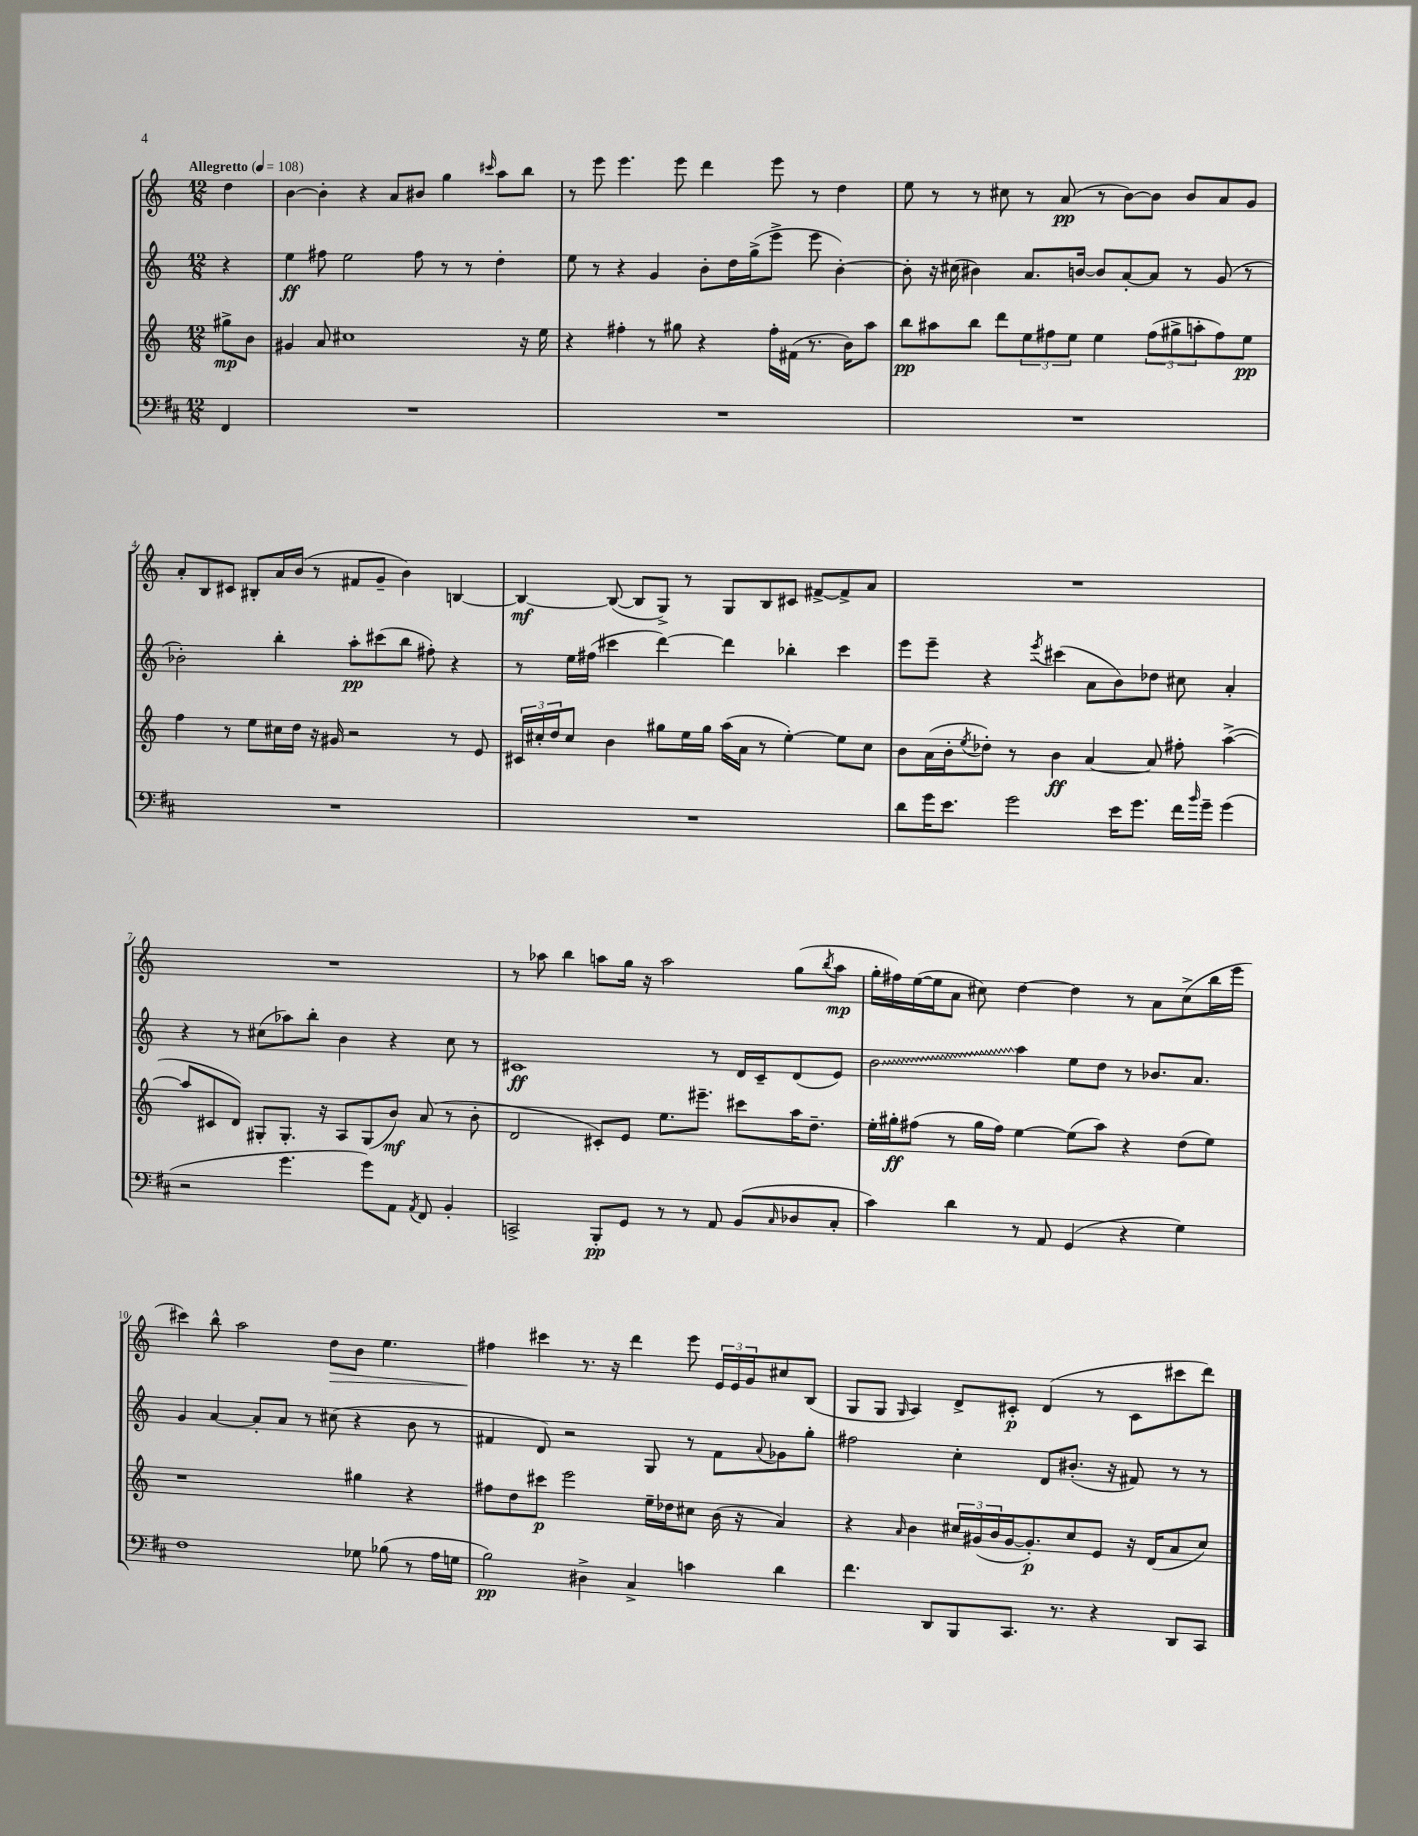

**kern	**kern	**kern	**kern
*staff4	*staff3	*staff2	*staff1
*clefF4	*clefG2	*clefG2	*clefG2
*k[f#c#]	*k[]	*k[]	*k[]
*M12/8	*M12/8	*M12/8	*M12/8
*MM108	*MM108	*MM108	*MM108
4FF#	8gg#^	4r	4dd
.	8b	.	.
=	=	=	=
1.r	4g#	4ee	[4b
.	8a	8ff#	4b']
.	1cc#	2ee	.
.	.	.	4r
.	.	.	8a
.	.	8ff#	8b#
.	.	8r	4gg
.	.	8r	.
.	.	.	16qqccc#
.	.	4dd'	8aa
.	16r	.	8bb
.	16ee	.	.
=	=	=	=
1.r	4r	8ee	8r
.	.	8r	8eee
.	4ff#'	4r	4.eee
.	8r	4g	.
.	8gg#	.	8eee
.	4r	8b'	4ddd
.	.	16dd	.
.	.	(16gg^	.
.	16ff#'	8eee^	8eee
.	(16f#	.	.
.	8.r	8eee	8r
.	.	[4b')	4dd
.	16b)	.	.
.	8aa	.	.
=	=	=	=
1.r	8bb	8b']	8ee
.	8aa#	16r	8r
.	.	(16cc#	.
.	8bb	4b#)	8r
.	8ddd	.	8cc#
.	12ee	8.a	8r
.	12ff#	.	.
.	.	.	(8a
.	12ee	.	.
.	.	[16b	.
.	4ee	8b]	8r
.	.	[8a'	[8b)
.	(12ff#	8a]	8b]
.	12gg#^	.	.
.	.	8r	8b
.	12aa'	.	.
.	8ff#)	(8g	8a
.	8ee	8r	8g
=	=	=	=
1.r	4ff	2b-')	8a'
.	.	.	8B
.	8r	.	8c#
.	8ee	.	8B#'
.	16cc#	4bb'	16a
.	16dd	.	(16b
.	16r	.	8r
.	16g#	.	.
.	2r	8aa'	8f#
.	.	(8ccc#	8g~
.	.	8bb	4b)
.	.	8ff#')	.
.	8r	4r	[4B
.	8e	.	.
=	=	=	=
1.r	24c#	8r	4B_
.	24cc#'	.	.
.	24dd	.	.
.	8cc#	16ee	.
.	.	(16ff#	.
.	4b	4ccc#	(8B_
.	.	.	8B]
.	8gg#	[4ddd)	8G^)
.	16ee	.	8r
.	16gg#	.	.
.	(16aa	4ddd]	8G
.	16a	.	.
.	8r	.	8B
.	[4ee')	4bb-'	8c#
.	.	.	[8f#^
.	8ee]	4ccc#	8f#^]
.	8cc#	.	8a
=	=	=	=
8d	8b	8eee	1.r
16g	(16a	8eee~	.
8.e	16b'	.	.
.	8qee	.	.
.	8dd-')	4r	.
2g	8r	.	.
.	.	8qeee	.
.	4b	(4ccc#	.
.	[4a	8a	.
16e	.	8b)	.
8.g	.	.	.
.	8a]	8dd-	.
16f#	8ff#'	8cc#	.
16qqb	.	.	.
16g~	.	.	.
(4g	([4aa^	4a'	.
=	=	=	=
2r	8aa]	4r	1.r
.	8c#	.	.
.	8d)	8r	.
.	8G#'	(8cc#	.
4.g	8.G#'	8aa-)	.
.	.	8bb'	.
.	16r	.	.
.	8A	4b	.
8g)	(8G#	.	.
8AA	8b)	4r	.
8qAA	.	.	.
8FF#	(8a	.	.
4BB'	8r	8cc#	.
.	8b'	8r	.
=	=	=	=
2CC^	2d	1c#	8r
.	.	.	8aa-
.	.	.	4bb
8BBB'	8c#')	.	8aa
8GG	8e	.	16gg
.	.	.	16r
8r	8.ee	.	2aa
8r	.	.	.
.	8.eee#~	.	.
8AA	.	8r	.
(8BB	8ccc#	16d	.
.	.	16c#~	.
16qqC#	.	.	.
8D-	16aa	(8d	(8gg
.	8.dd~	.	.
.	.	.	8qbb
8C#'	.	8e)	8aa
=	=	=	=
4c#)	16ee'	2b	16gg'
.	16gg#'	.	16ff#)
.	(8ff#	.	([16ee
.	.	.	16ee]
4d	8r	.	8a
.	16gg#	.	8cc#)
.	16ff#)	.	.
8r	[4ee	4aa	[4dd
8AA	.	.	.
(4GG	(8ee]	8ee	4dd]
.	8aa)	8dd	.
4r	4r	8r	8r
.	.	8.b-	8a
4G)	(8dd	.	(8cc#^
.	.	8.a	.
.	8ee)	.	16bb
.	.	.	16eee
=	=	=	=
1F#	1r	4g	4ccc#)
.	.	[4a	8bb^^
.	.	.	2aa
.	.	8a']	.
.	.	8a	.
.	.	8r	.
.	.	(8cc#	8dd
8G-	4gg#	4r	8b
(8B-	.	.	4.ee
8r	4r	8b	.
16A	.	8r	.
16G	.	.	.
=	=	=	=
2B)	8ff#	4f#	4ff#
.	8dd	.	.
.	8ccc#	8d)	4ccc#
.	2eee	2r	.
4D#^	.	.	8.r
.	.	.	16r
4C#^	.	.	4ddd
.	16ee~	8G	.
.	16dd-	.	.
4c	8cc#	8r	8eee
.	(16b	8f#	24e
.	.	.	24e
.	16r	.	.
.	.	.	24g
.	.	8qqa	.
4d	4a)	8g-	8cc#
.	.	8gg'	(8B
=	=	=	=
4.f#	4r	2ff#	8G
.	.	.	8G
.	16qqa	.	16qqG
.	4b	.	4A)
8DD	.	.	.
8BBB	24cc#	4cc'	8d^
.	(24g#	.	.
.	24b	.	.
8.CC#	[16g#	.	8c#'
.	8.g#'])	.	.
.	.	8d	(4d
8.r	.	.	.
.	8cc#	(8.b#'	.
4r	8e	.	8r
.	.	16r	.
.	16r	8f#)	8c#
.	(16d	.	.
8DD	8a	8r	8ccc#
8CC#	8cc#)	8r	8ddd)
==	==	==	==
*-	*-	*-	*-
